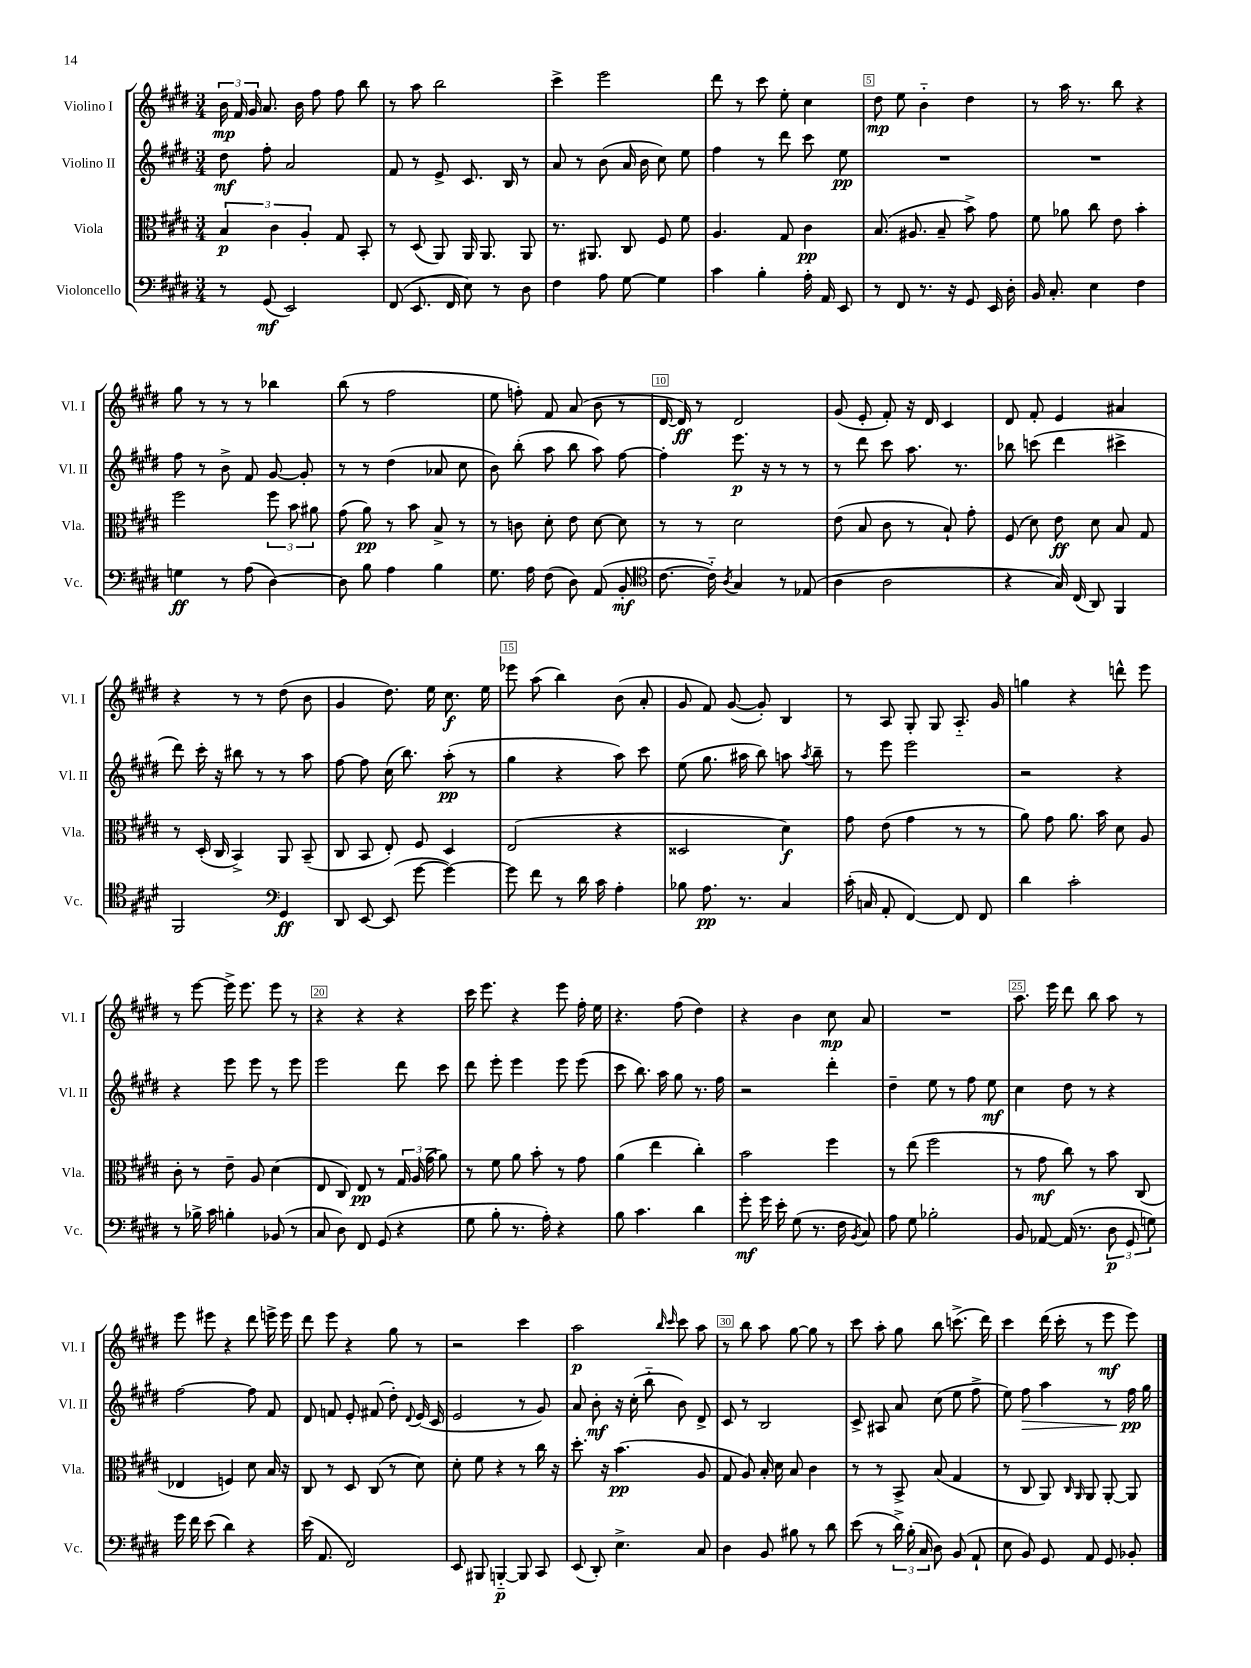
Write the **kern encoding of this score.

**kern	**kern	**kern	**kern
*staff4	*staff3	*staff2	*staff1
*clefF4	*clefC3	*clefG2	*clefG2
*k[f#c#g#d#]	*k[f#c#g#d#]	*k[f#c#g#d#]	*k[f#c#g#d#]
*M3/4	*M3/4	*M3/4	*M3/4
8r	6B	8dd#	24b
.	.	.	24f#
.	.	.	24g#
(8GG#	.	8ff#'	8.a
.	6c#	.	.
2EE)	.	2a	.
.	.	.	16b
.	6A'	.	.
.	.	.	8ff#
.	8G#	.	8ff#
.	8BB'	.	8bb
=	=	=	=
(8FF#	8r	8f#	8r
8.EE	(8D#	8r	8aa
.	8AA)	8e^	2bb
16FF#	.	.	.
8E)	16AA	8.c#	.
.	8.AA	.	.
8r	.	.	.
.	.	16B	.
8D#	8AA	8r	.
=	=	=	=
4F#	8.r	8a	4ccc#^
.	.	8r	.
.	8.AA#	.	.
8A	.	(8b	2eee
[8G#	8C#	16a	.
.	.	16b	.
4G#]	8F#	8cc#)	.
.	8f#	8ee	.
=	=	=	=
4c#	4.A	4ff#	8ddd#
.	.	.	8r
4B'	.	8r	8ccc#
.	8G#	8ddd#	8ee'
16A'	4c#	8ccc#	4cc#
16AA	.	.	.
8EE	.	8ee	.
=	=	=	=
8r	(8.B	2.r	8dd#
8FF#	.	.	8ee
.	8.A#	.	.
8.r	.	.	4b'~
.	8B~	.	.
16r	.	.	.
8GG#	8b^)	.	4dd#
16EE	8g#	.	.
16D#'	.	.	.
=	=	=	=
16BB	8f#	2.r	8r
8.C#'	.	.	.
.	8a-	.	16aa
.	.	.	8.r
4E	8cc#	.	.
.	8e	.	8bb
4F#	4b'	.	4r
=	=	=	=
4G	2ff#	8ff#	8gg#
.	.	8r	8r
8r	.	8b^	8r
(8A	.	8f#	8r
[4D#)	12ff#	[8g#	4bb-
.	12b	.	.
.	.	8g#']	.
.	12a#	.	.
=	=	=	=
8D#]	(8g#	8r	(8bb
8B	8a)	8r	8r
4A	8r	(4dd#	2ff#
.	8b	.	.
4B	8B^	8a-	.
.	8r	8cc#	.
=	=	=	=
8.G#	8r	8b)	8ee
.	8c	(8bb'	8ff')
16A	.	.	.
(8F#	8d#'	8aa	8f#
8D#)	8e	8bb	(8a
(8AA	[8d#	8aa)	8b
8BB'	8d#]	[8ff#	8r
=	=	=	=
*clefC4	*	*	*
[8.c#	8r	4ff#']	[16d#
.	.	.	16d#])
.	8r	.	8r
16c#'~])	.	.	.
8qA	.	.	.
4G#	2d#	8.eee	2d#
.	.	16r	.
8r	.	8r	.
(8E-	.	8r	.
=	=	=	=
4A	(8e	8r	(8g#
.	8B	8ddd#	8e'
2A	8c#	8ccc#	8f#')
.	8r	8.aa	16r
.	.	.	16d#
.	8B`)	.	4c#
.	.	8.r	.
.	8g#'	.	.
=	=	=	=
4r	(8F#	8bb-	8d#
.	8d#)	(8ccc	8f#'
16G#)	8e	4ddd#	4e
(16C#	.	.	.
8AA)	8d#	.	.
4FF#	8B	4ccc#^	4a#
.	8G#	.	.
=	=	=	=
2FF#	8r	8ddd#)	4r
.	(16D#'	16ccc#'	.
.	16C#	16r	.
.	4BB^)	8bb#	8r
.	.	8r	8r
*clefF4	*	*	*
4GG#	8AA	8r	(8dd#
.	(8BB~	8aa	8b
=	=	=	=
8DD#	8C#	[8ff#	4g#
[8EE	8BB	8ff#]	.
(8EE]	8E')	(16cc#	8.dd#)
.	.	8.bb)	.
[8g#	8F#	.	.
.	.	.	16ee
4g#_)	4D#	(8aa'	8.cc#
.	.	8r	.
.	.	.	16ee
=	=	=	=
8g#]	(2E	4gg#	8eee-
8f#	.	.	(8aa
8r	.	4r	4bb)
16d#	.	.	.
16c#	.	.	.
4A'	4r	8aa)	(8b
.	.	8ccc#	8a'
=	=	=	=
8B-	2D##	(8ee	8g#
8.A	.	8.gg#	8f#)
.	.	.	([8g#
8.r	.	16aa#	.
.	.	8bb)	8g#'])
4C#	4d#)	8aa	4B
.	.	8qaa	.
.	.	8bb~	.
=	=	=	=
(16c#'	8g#	8r	8r
16C	.	.	.
8AA'	(8e	8eee	8A
[4FF#)	4g#	2eee	8G#'
.	.	.	8G#
8FF#]	8r	.	8.A'~
8FF#	8r	.	.
.	.	.	16g#
=	=	=	=
4d#	8a)	2r	4gg
.	8g#	.	.
2c#'	8.a	.	4r
.	16b	.	.
.	8d#	4r	8ddd^^
.	8A	.	8eee
=	=	=	=
8r	8c#'	4r	8r
16B-^	8r	.	[8eee
16c#	.	.	.
4B'	8e~	8eee	16eee^]
.	.	.	8.eee
.	8A	8eee	.
(8BB-	(4d#	8r	8eee
8r	.	8eee	8r
=	=	=	=
8C#	8E	2eee	4r
8D#)	8C#)	.	.
8FF#	8E	.	4r
(8GG#	8r	.	.
4r	24G#	8ddd#	4r
.	(24A	.	.
.	24g#	.	.
.	8a)	8ccc#	.
=	=	=	=
8G#	8r	8ddd#	16ccc#
.	.	.	8.eee
8B'	8f#	8eee'	.
8.r	8a	4eee	4r
.	8b'	.	.
16A')	.	.	.
4r	8r	8eee	8eee
.	8g#	(8eee	16ff#'
.	.	.	16ee
=	=	=	=
8B	(4a	8ccc#	4.r
4.c#	.	8.bb)	.
.	4ee	.	.
.	.	16aa	.
.	.	8gg#	(8ff#
4d#	4cc#')	8.r	4dd#)
.	.	16ff#	.
=	=	=	=
8g#'	2b	2r	4r
16g#	.	.	.
16e'	.	.	.
(8G#	.	.	4b
8.r	.	.	.
.	4ff#	4ddd#'	8cc#
16F#	.	.	.
8qBB	.	.	.
8C#)	.	.	8a
=	=	=	=
8A	8r	4dd#~	2.r
8G#	(8ee	.	.
2B-'	2ff#	8ee	.
.	.	8r	.
.	.	8ff#	.
.	.	8ee	.
=	=	=	=
8BB	8r	4cc#	8.aa
[8AA-	8g#	.	.
.	.	.	16eee
(16AA-]	8cc#)	8dd#	8ddd#
8.r	.	.	.
.	8r	8r	8bb
12D#	8b	4r	8aa
12GG#	.	.	.
.	(8C#	.	8r
12G)	.	.	.
=	=	=	=
16g#	4E-	[2ff#	8eee
16f#	.	.	.
(8e	.	.	8eee#
4d#)	4F)	.	4r
4r	8d#	8ff#]	8ddd#
.	16B	8f#	16eee^
.	16r	.	16eee
=	=	=	=
(16e	8C#	8d#	8ddd#
8.AA	.	.	.
.	8r	8f	8eee
2FF#)	8D#	8e'	4r
.	(8C#	(8f#	.
.	8r	8dd#')	8gg#
.	.	8qqd#	.
.	8d#)	(16e	8r
.	.	16c#	.
=	=	=	=
8EE	8d#'	2e	2r
8BBB#	8f#	.	.
[4BBB'~	4r	.	.
8BBB]	8r	8r	4ccc#
8CC#	16cc#	8g#)	.
.	16r	.	.
=	=	=	=
(8EE	8.dd#'	8a	2aa
8DD#')	.	8b'	.
.	16r	.	.
4.E^	(4.b	16r	.
.	.	(16cc#'	.
.	.	8bb'~	.
.	.	.	16qqbb
.	.	.	16qqccc#
.	.	8b)	8ccc#
8C#	8A	8d#^	8aa
=	=	=	=
4D#	8G#	8c#	8r
.	8A)	8r	8bb
8BB	16B'	2B	8aa
.	16d#	.	.
8B#	8B	.	[8gg#
8r	4c#	.	8gg#]
8d#	.	.	8r
=	=	=	=
(8e	8r	8c#^	8ccc#
8r	8r	8A#	8aa'
24d#^)	8BB^	8a	8gg#
(24B'	.	.	.
24C#	.	.	.
8D#)	(8B	(8cc#	8bb
(8BB	4G#	8ee	(8.ccc^
8AA`	.	8ff#^	.
.	.	.	16ddd#)
=	=	=	=
8E	8r	8ee)	4ccc#
8BB)	8C#	8ff#	.
8GG#	8AA)	4aa	(16ddd#
.	.	.	16ccc#'
.	16qqC#	.	.
.	16qqAA	.	.
8AA	8AA	.	8r
8GG#	[8AA'	8r	8eee
8BB-'	8AA]	16ff#	8eee)
.	.	16gg#	.
==	==	==	==
*-	*-	*-	*-
